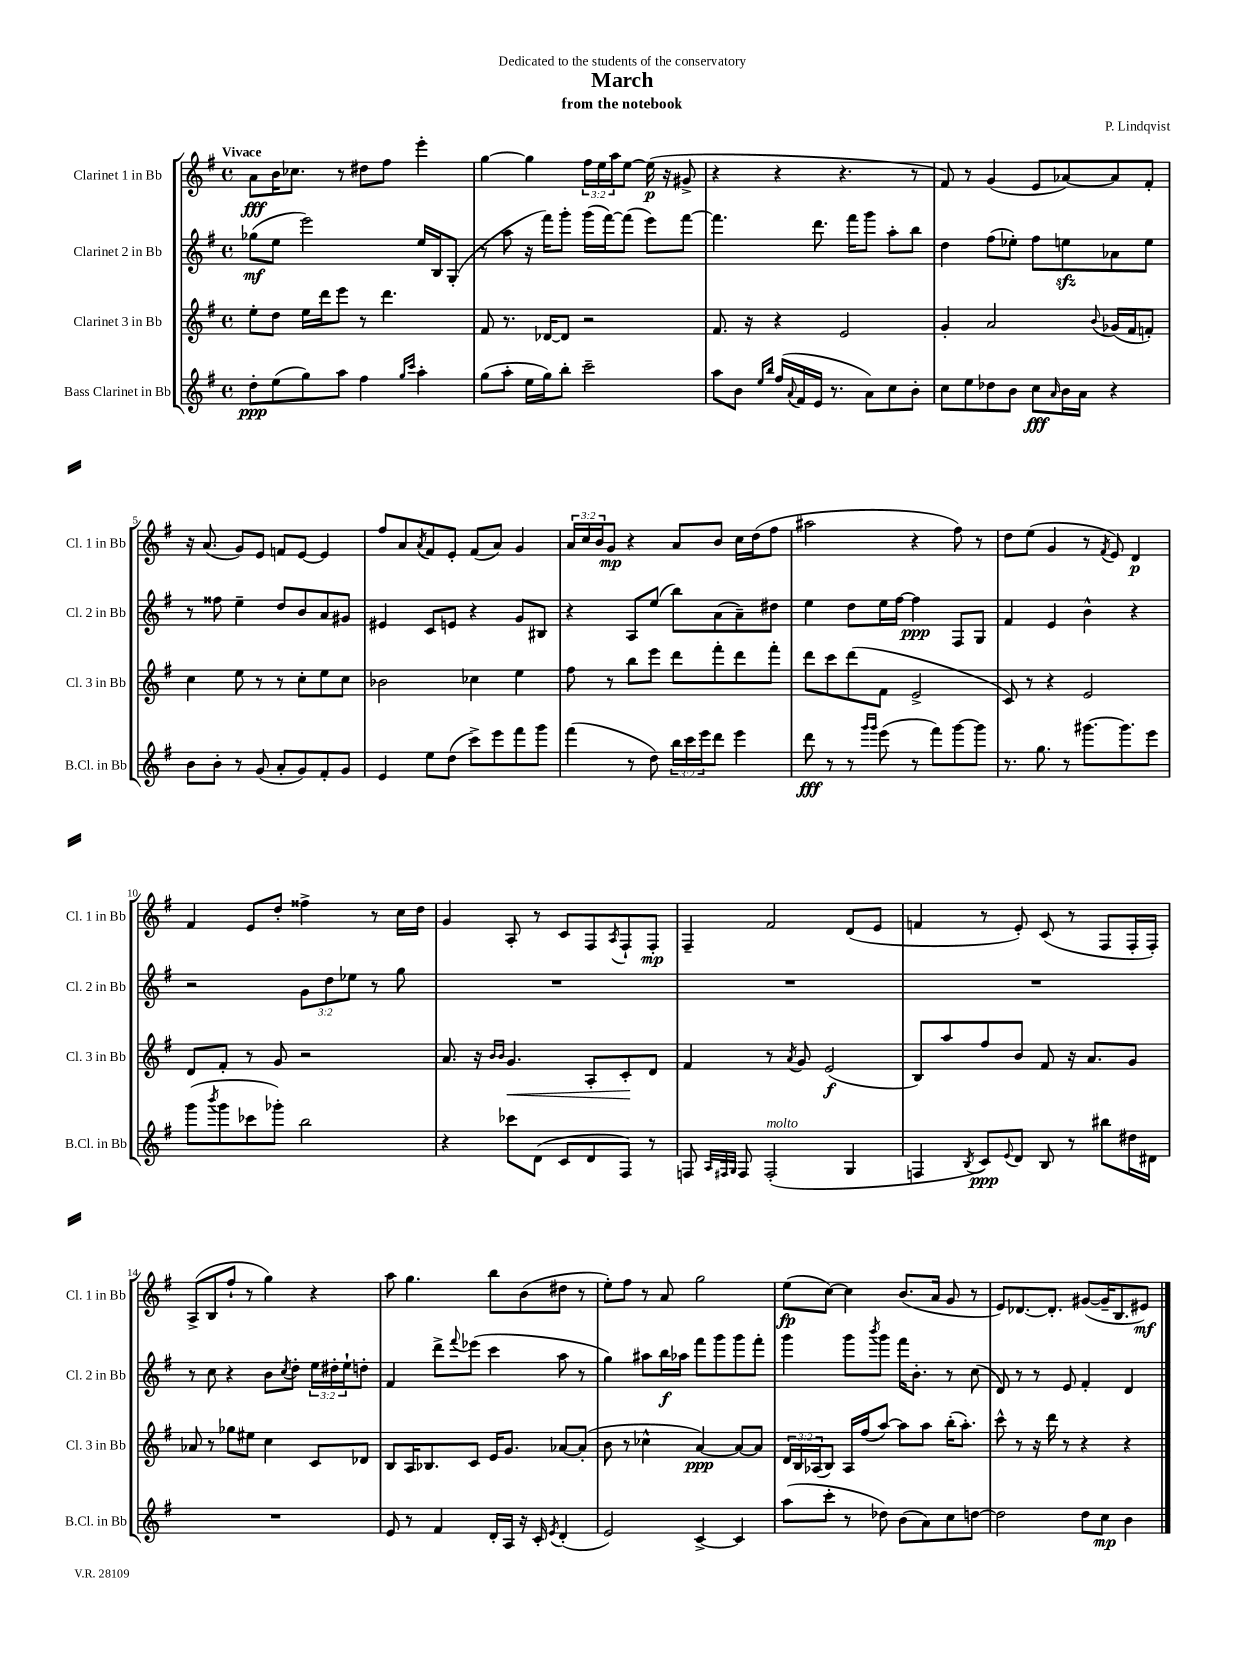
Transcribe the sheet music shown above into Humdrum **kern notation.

**kern	**dynam	**kern	**dynam	**kern	**dynam	**kern	**dynam
*part4	*part4	*part3	*part3	*part2	*part2	*part1	*part1
*staff4	*staff4	*staff3	*staff3	*staff2	*staff2	*staff1	*staff1
*I"Bass Clarinet in Bb	*	*I"Clarinet 3 in Bb	*	*I"Clarinet 2 in Bb	*	*I"Clarinet 1 in Bb	*
*I'B.Cl. in Bb	*	*I'Cl. 3 in Bb	*	*I'Cl. 2 in Bb	*	*I'Cl. 1 in Bb	*
*clefG2	*	*clefG2	*	*clefG2	*	*clefG2	*
*k[f#]	*	*k[f#]	*	*k[f#]	*	*k[f#]	*
*M4/4	*	*M4/4	*	*M4/4	*	*M4/4	*
*met(c)	*	*met(c)	*	*met(c)	*	*met(c)	*
=1	=1	=1	=1	=1	=1	=1	=1
!	!	!	!	!	!	!LO:TX:a:B:t=Vivace	!
8dd'\L	ppp	8ee'\L	.	(8gg-X\L	mf	8a\L	fff
(8ee\	.	8dd\J	.	8ee\J	.	16b\K	.
.	.	.	.	.	.	8.cc-X\J	.
8gg\)	.	16ee\LL	.	2eee\)	.	.	.
.	.	16ddd\J	.	.	.	.	.
8aa\J	.	8eee\J	.	.	.	8r	.
4ff#\	.	8r	.	.	.	8dd#X\L	.
.	.	4.ddd\	.	.	.	8ff#\J	.
16qqgg/LL	.	.	.	.	.	.	.
16qqccc/JJ	.	.	.	.	.	.	.
4aa'\	.	.	.	16ee/LL	.	4eee'\	.
.	.	.	.	16B/J	.	.	.
.	.	.	.	(8G'/J	.	.	.
=2	=2	=2	=2	=2	=2	=2	=2
(8gg\L	.	8f#/	.	8r	.	[4gg\	.
8aa'\J	.	8.r	.	8aa\	.	.	.
16ee\LL	.	.	.	16r	.	4gg\]	.
16gg\J)	.	[16d-X/KL	.	16fff#\KL)	.	.	.
8bb'\J	.	8d-/J]	.	8ggg'\J	.	.	.
2ccc~\	.	2r	.	(16ggg\LL	.	24ff#\LL	.
.	.	.	.	.	.	24ee\	.
.	.	.	.	[16fff#\J)	.	.	.
.	.	.	.	.	.	24aa\J	.
.	.	.	.	(8fff#\J]	.	[8ee\J	.
.	.	.	.	8eee\L)	.	(16ee\]	p
.	.	.	.	.	.	16r	.
.	.	.	.	[8fff#\J	.	8g#X^/	.
=3	=3	=3	=3	=3	=3	=3	=3
8aa\L	.	8.f#/	.	4.fff#\]	.	4r	.
8b\J	.	.	.	.	.	.	.
.	.	16r	.	.	.	.	.
16qqee/LL	.	.	.	.	.	.	.
16qqbb/JJ	.	.	.	.	.	.	.
(16ff#/LL	.	4r	.	.	.	4r	.
8qqa/	.	.	.	.	.	.	.
16f#/	.	.	.	.	.	.	.
16e/JJ	.	.	.	8.ddd\	.	.	.
8.r	.	.	.	.	.	.	.
.	.	2e/	.	.	.	4.r	.
.	.	.	.	16fff#\KL	.	.	.
8a\L)	.	.	.	8ggg\J	.	.	.
8cc\	.	.	.	8aa'\L	.	.	.
8b'\J	.	.	.	8bb\J	.	8r	.
=4	=4	=4	=4	=4	=4	=4	=4
8cc\L	.	4g'/	.	4dd\	.	8f#/)	.
8ee\	.	.	.	.	.	8r	.
8dd-X\	.	2a/	.	(8ff#\L	.	(4g/	.
8b\J	.	.	.	8ee-X'\J)	.	.	.
8cc\L	fff	.	.	8ff#\L	.	8e/L	.
16qqa/	.	.	.	.	.	.	.
16b\L	.	.	.	8eenzz\	.	[8a-X/)	.
16a\JJ	.	.	.	.	.	.	.
.	.	8qqb/	.	.	.	.	.
4r	.	(16g-X/LL	.	8a-X\	.	8a-/]	.
.	.	16f#/J	.	.	.	.	.
.	.	8fn'/J)	.	8ee\J	.	8f#'/J	.
!!LO:LB:g=z
=5	=5	=5	=5	=5	=5	=5	=5
8b\L	.	4cc\	.	8r	.	16r	.
.	.	.	.	.	.	(8.a/	.
8b'\J	.	.	.	8ff##X\	.	.	.
8r	.	8ee\	.	4ee~\	.	8g/L)	.
(8g/	.	8r	.	.	.	8e/J	.
8a'/L	.	8r	.	8dd/L	.	8fn/L	.
8g/)	.	8cc'\L	.	8b/	.	[8e/J	.
8f#'/	.	8ee\	.	8a/	.	4e/]	.
8g/J	.	8cc\J	.	8g#X/J	.	.	.
=6	=6	=6	=6	=6	=6	=6	=6
4e/	.	2b-X\	.	4e#X/	.	8ff#/L	.
.	.	.	.	.	.	8a/	.
.	.	.	.	.	.	8qa/	.
8ee\L	.	.	.	8c/L	.	8f#/	.
(8dd\J	.	.	.	8en/J	.	8e'/J	.
8ccc^\L)	.	4cc-X\	.	4r	.	(8f#/L	.
8eee\	.	.	.	.	.	8a/J)	.
8fff#\	.	4ee\	.	8g/L	.	4g/	.
8ggg\J	.	.	.	8B#X/J	.	.	.
=7	=7	=7	=7	=7	=7	=7	=7
(4fff#\	.	8ff#\	.	4r	.	24a/LL	.
.	.	.	.	.	.	24cc/	.
.	.	.	.	.	.	24b/J	.
.	.	8r	.	.	.	8g/J	mp
8r	.	8bb\L	.	8A/L	.	4r	.
8dd\)	.	8eee\J	.	(8ee/J	.	.	.
24bb\LL	.	8ddd\L	.	8bb\L)	.	8a/L	.
24ccc\	.	.	.	.	.	.	.
24eee\J	.	.	.	.	.	.	.
8ddd\J	.	8fff#'\	.	(8a\	.	8b/J	.
4eee\	.	8ddd\	.	8a~\)	.	16cc\LL	.
.	.	.	.	.	.	(16dd\J	.
.	.	8fff#'\J	.	8dd#X\J	.	8ff#\J	.
=8	=8	=8	=8	=8	=8	=8	=8
8ddd\	fff	8ddd\L	.	4ee\	.	2aa#X\	.
8r	.	8ccc\	.	.	.	.	.
8r	.	(8ddd\	.	8dd\L	.	.	.
16qqggg/LL	.	.	.	.	.	.	.
16qqggg/JJ	.	.	.	.	.	.	.
(8eee\	.	8f#\J	.	16ee\L	.	.	.
.	.	.	.	[16ff#\JJ	.	.	.
8r	.	2e^/	.	4ff#\]	ppp	4r	.
8fff#\L)	.	.	.	.	.	.	.
[8ggg\	.	.	.	8F#/L	.	8ff#\)	.
8ggg\J]	.	.	.	8G/J	.	8r	.
=9	=9	=9	=9	=9	=9	=9	=9
8.r	.	8c/)	.	4f#/	.	8dd\L	.
.	.	8r	.	.	.	(8ee\J	.
8.gg\	.	.	.	.	.	.	.
.	.	4r	.	4e/	.	4g/	.
8r	.	.	.	.	.	.	.
[8.ggg#X\L	.	2e/	.	4b^^\	.	8r	.
.	.	.	.	.	.	8qf#/	.
.	.	.	.	.	.	8e/)	.
8.ggg#\]	.	.	.	.	.	.	.
.	.	.	.	4r	.	4d/	p
8eee\J	.	.	.	.	.	.	.
!!LO:LB:g=z
=10	=10	=10	=10	=10	=10	=10	=10
(8ggg\L	.	8d/L	.	2r	.	4f#/	.
8qbbb/	.	.	.	.	.	.	.
8ggg\	.	8f#'/J	.	.	.	.	.
8ccc-X\	.	8r	.	.	.	8e/L	.
8ggg-X'\J)	.	8g/	.	.	.	8dd'/J	.
2bb\	.	2r	.	12g\L	.	4ff##X^\	.
.	.	.	.	12dd\	.	.	.
.	.	.	.	12ee-X\J	.	.	.
.	.	.	.	8r	.	8r	.
.	.	.	.	8gg\	.	16cc\LL	.
.	.	.	.	.	.	16dd\JJ	.
=11	=11	=11	=11	=11	=11	=11	=11
4r	.	8.a/	.	1r	.	4g/	.
.	.	16r	.	.	.	.	.
.	.	16qqb/LL	.	.	.	.	.
.	.	16qqb/JJ	.	.	.	.	.
!	!	!	!LO:HP:b	!	!	!	!
8ccc-X\L	.	4.g/	<	.	.	8A'/	.
(8d\J	.	.	.	.	.	8r	.
8c/L	.	.	.	.	.	8c/L	.
8d/	.	8A'/L	.	.	.	8F#/	.
.	.	.	.	.	.	8qA/	.
8F#/J)	.	8c'/	.	.	.	8F#`/	.
8r	.	8d/J	[	.	.	8F#'/J	mp
=12	=12	=12	=12	=12	=12	=12	=12
8Fn/	.	4f#/	.	1r	.	4F#~/	.
32qqA/LLL	.	.	.	.	.	.	.
32qqF#X/	.	.	.	.	.	.	.
32qqG/JJJ	.	.	.	.	.	.	.
8F#/	.	.	.	.	.	.	.
!LO:TX:a:i:t=molto	!	!	!	!	!	!	!
(2F#'/	.	8r	.	.	.	2f#/	.
.	.	8qa/	.	.	.	.	.
.	.	8g/	.	.	.	.	.
.	.	(2e/	f	.	.	.	.
4G/	.	.	.	.	.	(8d/L	.
.	.	.	.	.	.	8e/J	.
=13	=13	=13	=13	=13	=13	=13	=13
4Fn/	.	8B/L)	.	1r	.	4fn/	.
.	.	8aa/	.	.	.	.	.
8qB/	.	.	.	.	.	.	.
8c/L)	ppp	8ff#/	.	.	.	8r	.
8qqe/	.	.	.	.	.	.	.
8d/J	.	8b/J	.	.	.	8e'/)	.
8B/	.	8f#/	.	.	.	(8c/	.
8r	.	16r	.	.	.	8r	.
.	.	8.a/L	.	.	.	.	.
8bb#X\L	.	.	.	.	.	8F#/L	.
16dd#X\L	.	8g/J	.	.	.	16F#'/L	.
16d#X\JJ	.	.	.	.	.	16F#'/JJ)	.
!!LO:LB:g=z
=14	=14	=14	=14	=14	=14	=14	=14
1r	.	8a-X/	.	8r	.	(8A^/L	.
.	.	8r	.	8cc\	.	8B/	.
.	.	8gg-X\L	.	4r	.	8ff#`/J	.
.	.	8ee#X\J	.	.	.	8r	.
.	.	4cc\	.	8b\L	.	4gg\)	.
.	.	.	.	8qcc/	.	.	.
.	.	.	.	8dd'\J	.	.	.
.	.	8c/L	.	24ee\LL	.	4r	.
.	.	.	.	24dd#X'\	.	.	.
.	.	.	.	24ee`\J	.	.	.
.	.	8d-X/J	.	8ddn'\J	.	.	.
=15	=15	=15	=15	=15	=15	=15	=15
8e/	.	8B/L	.	4f#/	.	8aa\	.
8r	.	16A/K	.	.	.	4.gg\	.
.	.	8.B-X/	.	.	.	.	.
4f#/	.	.	.	8ddd^\L	.	.	.
.	.	.	.	8qqfff#/	.	.	.
.	.	8c/J	.	(8eee-X\J	.	.	.
16d'/LL	.	16e/KL	.	4ccc\	.	8bb\L	.
16A/JJ	.	8.g/J	.	.	.	.	.
16r	.	.	.	.	.	(8b\	.
16c'/	.	.	.	.	.	.	.
8qe/	.	.	.	.	.	.	.
(4d'/	.	[8a-X/L	.	8aa\	.	8dd#X\J	.
.	.	(8a-'/J]	.	8r	.	8r	.
=16	=16	=16	=16	=16	=16	=16	=16
2e/)	.	8b\	.	4gg\)	.	8ee'\L)	.
.	.	8r	.	.	.	8ff#\J	.
.	.	4cc-X^^\	.	8aa#X\L	.	8r	.
.	.	.	.	16bb\L	f	8a/	.
.	.	.	.	16aa-X\JJ	.	.	.
[4c^/	.	[4a/)	ppp	8fff#\L	.	2gg\	.
.	.	.	.	8ggg\	.	.	.
4c/]	.	8a/L_	.	8ggg\	.	.	.
.	.	8a/J]	.	8fff#'\J	.	.	.
=17	=17	=17	=17	=17	=17	=17	=17
(8aa\L	.	24d/LL	.	4ggg\	.	(8ee\L	fp
.	.	24B/	.	.	.	.	.
.	.	(24A-X/J	.	.	.	.	.
8ccc'\J	.	8B/J)	.	.	.	[8cc\J)	.
8r	.	16A-/LL	.	8ggg\L	.	4cc\]	.
.	.	(16ff#/J	.	.	.	.	.
.	.	.	.	8qbbb/	.	.	.
8dd-X\)	.	[8aa/J)	.	8ggg\J	.	.	.
(8b\L	.	8aa\L]	.	16fff#\KL	.	(8.b/L	.
.	.	.	.	8.b'\J	.	.	.
8a\)	.	8aa\J	.	.	.	.	.
.	.	.	.	.	.	16a/Jk	.
8cc\	.	(16bb'\KL	.	8r	.	8g/	.
.	.	8.aa'\J)	.	.	.	.	.
[8ddn\J	.	.	.	(8cc\	.	8r	.
=18	=18	=18	=18	=18	=18	=18	=18
2dd\]	.	8ccc^^\	.	8d/)	.	8e/L)	.
.	.	8r	.	8r	.	[8.d-X/	.
.	.	16r	.	8r	.	.	.
.	.	16ddd\	.	.	.	8.d-'/J]	.
.	.	8r	.	8e/	.	.	.
8dd\L	.	4r	.	4f#'/	.	([8g#X/L	.
8cc\J	mp	.	.	.	.	16g#~/K]	.
.	.	.	.	.	.	8.B/	.
4b\	.	4r	.	4d/	.	.	.
.	.	.	.	.	.	8e#X/J)	mf
==	==	==	==	==	==	==	==
*-	*-	*-	*-	*-	*-	*-	*-
